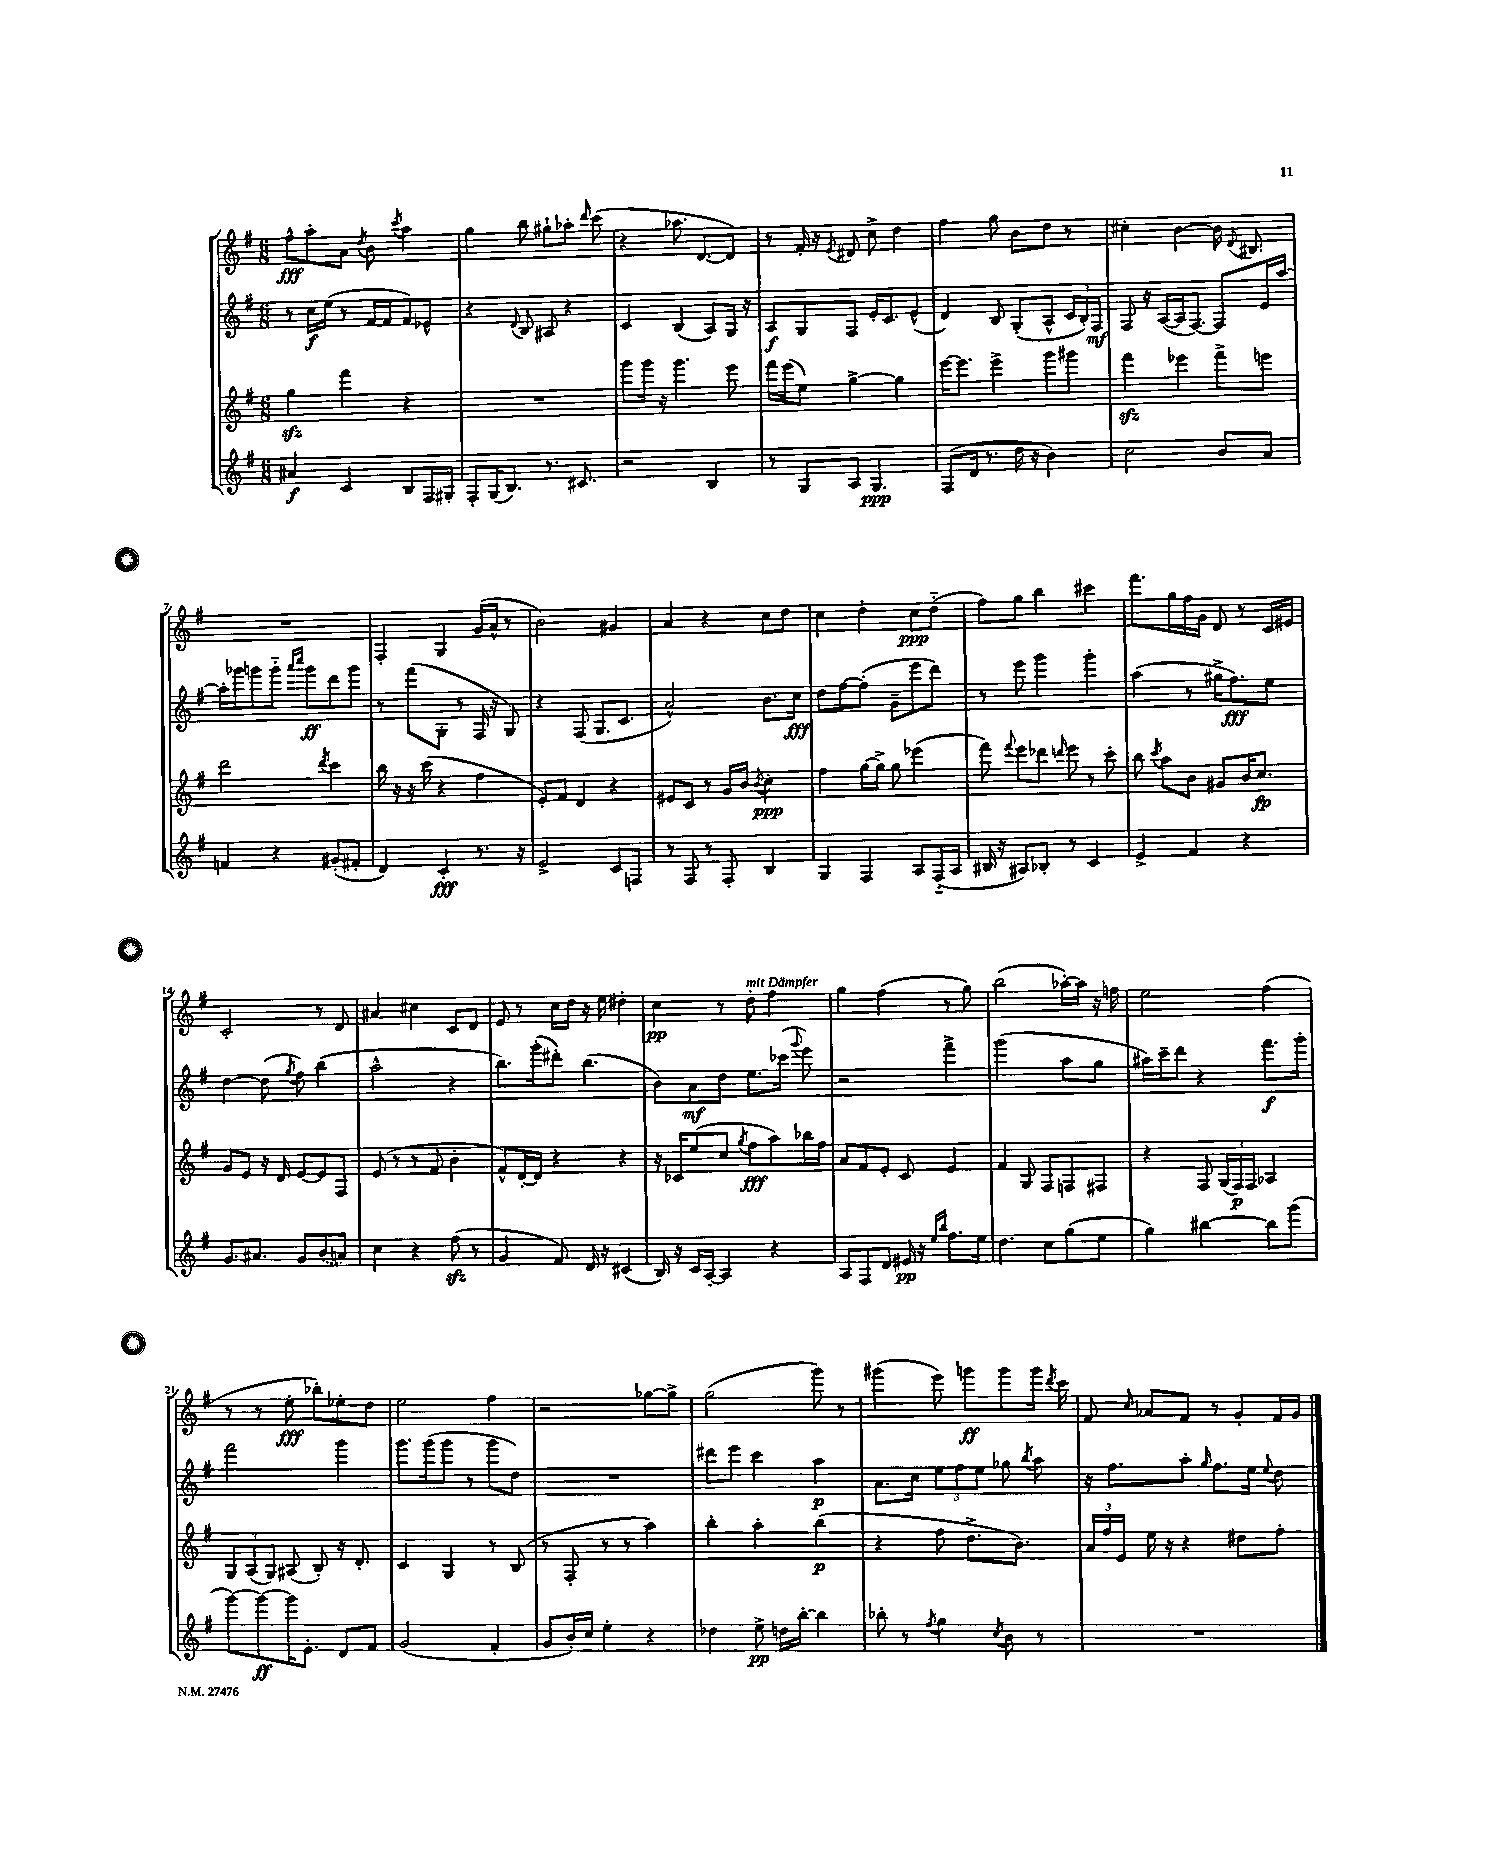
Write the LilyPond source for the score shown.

<<
\new StaffGroup <<
\new Staff = "s0" {
    \clef treble \key g \major \numericTimeSignature \time 6/8
    \autoBeamOff fis''8[-^\fff a''8-. a'8] \acciaccatura { d''8 } b'8 \acciaccatura { c'''8 } a''4 |
    g''4 b''8 gis''8[-! aes''8]-. \grace { d'''16 } c'''8( |
    r4 aes''8. d'8.[~ d'8]) |
    r8 fis'16-. r16 \acciaccatura { e'8 } dis'8 c''8-> d''4 |
    fis''4 g''8 b'8[ d''8] r8 |
    cis''4-. b'4~ b'16 \appoggiatura { d'8 } bis8. |
    R2. |
    fis4-. g4 g'16[( a'16]-^ r8 |
    b'2) gis'4 |
    a'4 r4 c''8[ d''8] |
    c''4 d''4-. c''8[\ppp d''8]-_( |
    fis''8[) g''8] b''4 cis'''4 |
    fis'''8.[ g''16 fis''16 g'16] d'8 r8 c'16[ eis'16] |
    c'2-. r8 d'8 |
    ais'4 cis''4 c'8[ d'8] |
    e'8 r8 c''16[ d''16] r16 e''16 dis''4-. |
    c''4\pp r8 d''8-.^\markup { \italic "mit Dämpfer" } fis''4 |
    g''4 fis''4( r8 g''8) |
    b''2( aes''16[~-.) aes''16] r16 f''16 |
    e''2 fis''4( |
    r8 r8 e''8-.\fff bes''8[-.) ees''8-. d''8] |
    e''2 fis''4 |
    r2 ges''8[~ ges''8]-> |
    g''2( g'''8) r8 |
    gis'''4( e'''8) g'''8[\ff g'''8 g'''16] \acciaccatura { d'''8 } c'''16 |
    fis'8 \grace { c''16 } aes'8[ fis'8] r8 g'8[-. fis'16 g'16] \bar "|." |
}
\new Staff = "s1" {
    \clef treble \key g \major \numericTimeSignature \time 6/8
    \autoBeamOff r8 c''16[\f e''16]( r8 fis'16[~ fis'16 fis'8) ees'8]-^ |
    r4 \appoggiatura { d'8 } b8 ais8 r4 |
    c'4 b4( a8[) g16] r16 |
    a8[\f g8 fis8] e'16[-. c'8. e'8]-^( |
    d'4) b8 g8[-.( a8]-^ \tuplet 3/2 { c'16[ b16-.) fis16]\mf } |
    fis8 r16 a16[~( a16 fis8.]~) fis8[ e'16 a''16]~ |
    a''16[-. ges'''16 g'''8 g'''8]-_ \grace { a'''16[ c''''16] } g'''8[\ff d'''8 g'''8] |
    r8 fis'''8[( g8]-. r8 fis16 r16 g8) |
    r4 fis8( g8.[ c'8.] |
    a'2-^) b'8.[ c''16]\fff |
    d''8[ fis''8~ fis''8]-.( g'8[-- e'''8 d'''8]) |
    r8 e'''8 g'''4 g'''4-. |
    a''4( r8 gis''16[-> fis''8.\fff) e''8] |
    d''4~ d''8( \acciaccatura { g''8 } fis''8) b''4( |
    a''2-^ r4 |
    b''8.[) g'''16-.( dis'''8]-.) b''4.( |
    b'8[) a'8\mf d''8] e''8.[ ces'''16]( \appoggiatura { g'''8 } e'''8) |
    r2 fis'''4-> |
    g'''2( a''8[ g''8] |
    ais''16[) c'''16-- d'''8] r4 fis'''8.[\f g'''16]-. |
    fis'''2 g'''4 |
    g'''8.[ g'''16( g'''8] r8 g'''8[ d''8]) |
    R2. |
    dis'''8[ e'''8] c'''4 a''4\p |
    a'8.[ c''16] \tuplet 3/2 { e''8[ fis''8 e''8] } ges''8 \acciaccatura { b''8 } a''8 |
    r16 fis''8.[ a''8]-. \grace { g''16 } fis''8.[ e''16] \appoggiatura { e''8 } d''8 \bar "|." |
}
\new Staff = "s2" {
    \clef treble \key g \major \numericTimeSignature \time 6/8
    \autoBeamOff g''4\sfz fis'''4 r4 |
    R2. |
    g'''8[ g'''16] r16 g'''4. e'''8 |
    fis'''16[ e'''16( e''8]) g''4~-> g''4 |
    e'''16[~ e'''8.] e'''4-> g'''8[ gis'''8] |
    fis'''4\sfz ees'''4 fis'''8[-> e'''8] |
    d'''2 \acciaccatura { d'''8 } c'''4 |
    b''16 r16 r16 c'''16( r4 fis''4 |
    e'8[-.) fis'8] d'4 r4 |
    eis'8[ c'8] r8 g'16[ b'16] \acciaccatura { b'8 } c''4-.\ppp |
    fis''4 g''16[~ g''16]-> g''8 ees'''4( |
    fis'''8) \appoggiatura { fis'''8 } e'''8[ des'''8] \grace { d'''16 } e'''8 r8 c'''8-. |
    b''8 \acciaccatura { c'''8 } a''8[ b'8] gis'8[ b'16 c''8.]\fp |
    g'8[ e'8] r16 d'16 e'8[~ e'8 fis8] |
    e'8( r8 r8 fis'8 b'4-. |
    fis'8[-^) d'16~-. d'16] r4 r4 |
    r16 ces'16[ e''8( c''8] \acciaccatura { g''8 } fis''8[\fff a''8) bes''16 fis''16] |
    a'8[ fis'8 e'8]-. c'8 e'4 |
    fis'4 g8 fis8[ f8 fis8] |
    r4 fis8 \tuplet 3/2 { g16[( fis16\p) fis16] } aes4 |
    \tuplet 3/2 { g8[ a8( g8]) } ais8( b8-.) r16 d'8.-. |
    c'4 g4 r8 b8( |
    r8 fis8-. r8 r8 a''4) |
    b''4-. a''4-. b''4\p( |
    r4 fis''8 d''8.[-> b'8.]) |
    \tuplet 3/2 { a'16[ fis''16 e'16] } e''16 r16 r4 dis''8[ fis''8]-. \bar "|." |
}
\new Staff = "s3" {
    \clef treble \key g \major \numericTimeSignature \time 6/8
    \autoBeamOff ais'4\f c'4 b8[ fis16 gis16]-. |
    fis8[-. g16( b8.]) r8. cis'8. |
    r2 b4 |
    r8 g8[ a8] g4.\ppp |
    fis8[( d'16] r8. d''16 r16 b'4) |
    c''2 b'8[ a'8] |
    f'4 r4 gis'8[-.( fis'8]-. |
    d'4) c'4-.\fff r8. r16 |
    e'2-> c'8[ f8] |
    r8 fis8 r8 fis8-. b4 |
    g4 fis4 a8[ fis16-_( a16] |
    bis16 r16 ais8[) bes8]-. r8 c'4 |
    e'4-> fis'4 r4 |
    g'8.[ ais'8.] g'8[ \once \slurDashed b'8( a'8]) |
    c''4 r4 fis''8\sfz( r8 |
    g'4 fis'8) d'16 r16 cis'4( |
    b16) r16 c'16[ a16]~-. a4 r4 |
    a8[ fis8 d'8] eis'16\pp r16 \grace { e''16[ b''16] } fis''8.[ e''16] |
    d''4. c''8[ g''8( e''8] |
    g''4) bis''4~ bis''8[ g'''8]( |
    g'''8[~) g'''8~\ff g'''16 e'8.]-. d'8[ fis'8] |
    g'2( fis'4-. |
    g'8[ b'16-.) c''16] e''4-. r4 |
    des''4 e''8->\pp d''16[ b''16]~-. b''4 |
    bes''8-. r8 \acciaccatura { fis''8 } g''4 \acciaccatura { c''8 } b'8 r8 |
    R2. \bar "|." |
}
>>
>>
